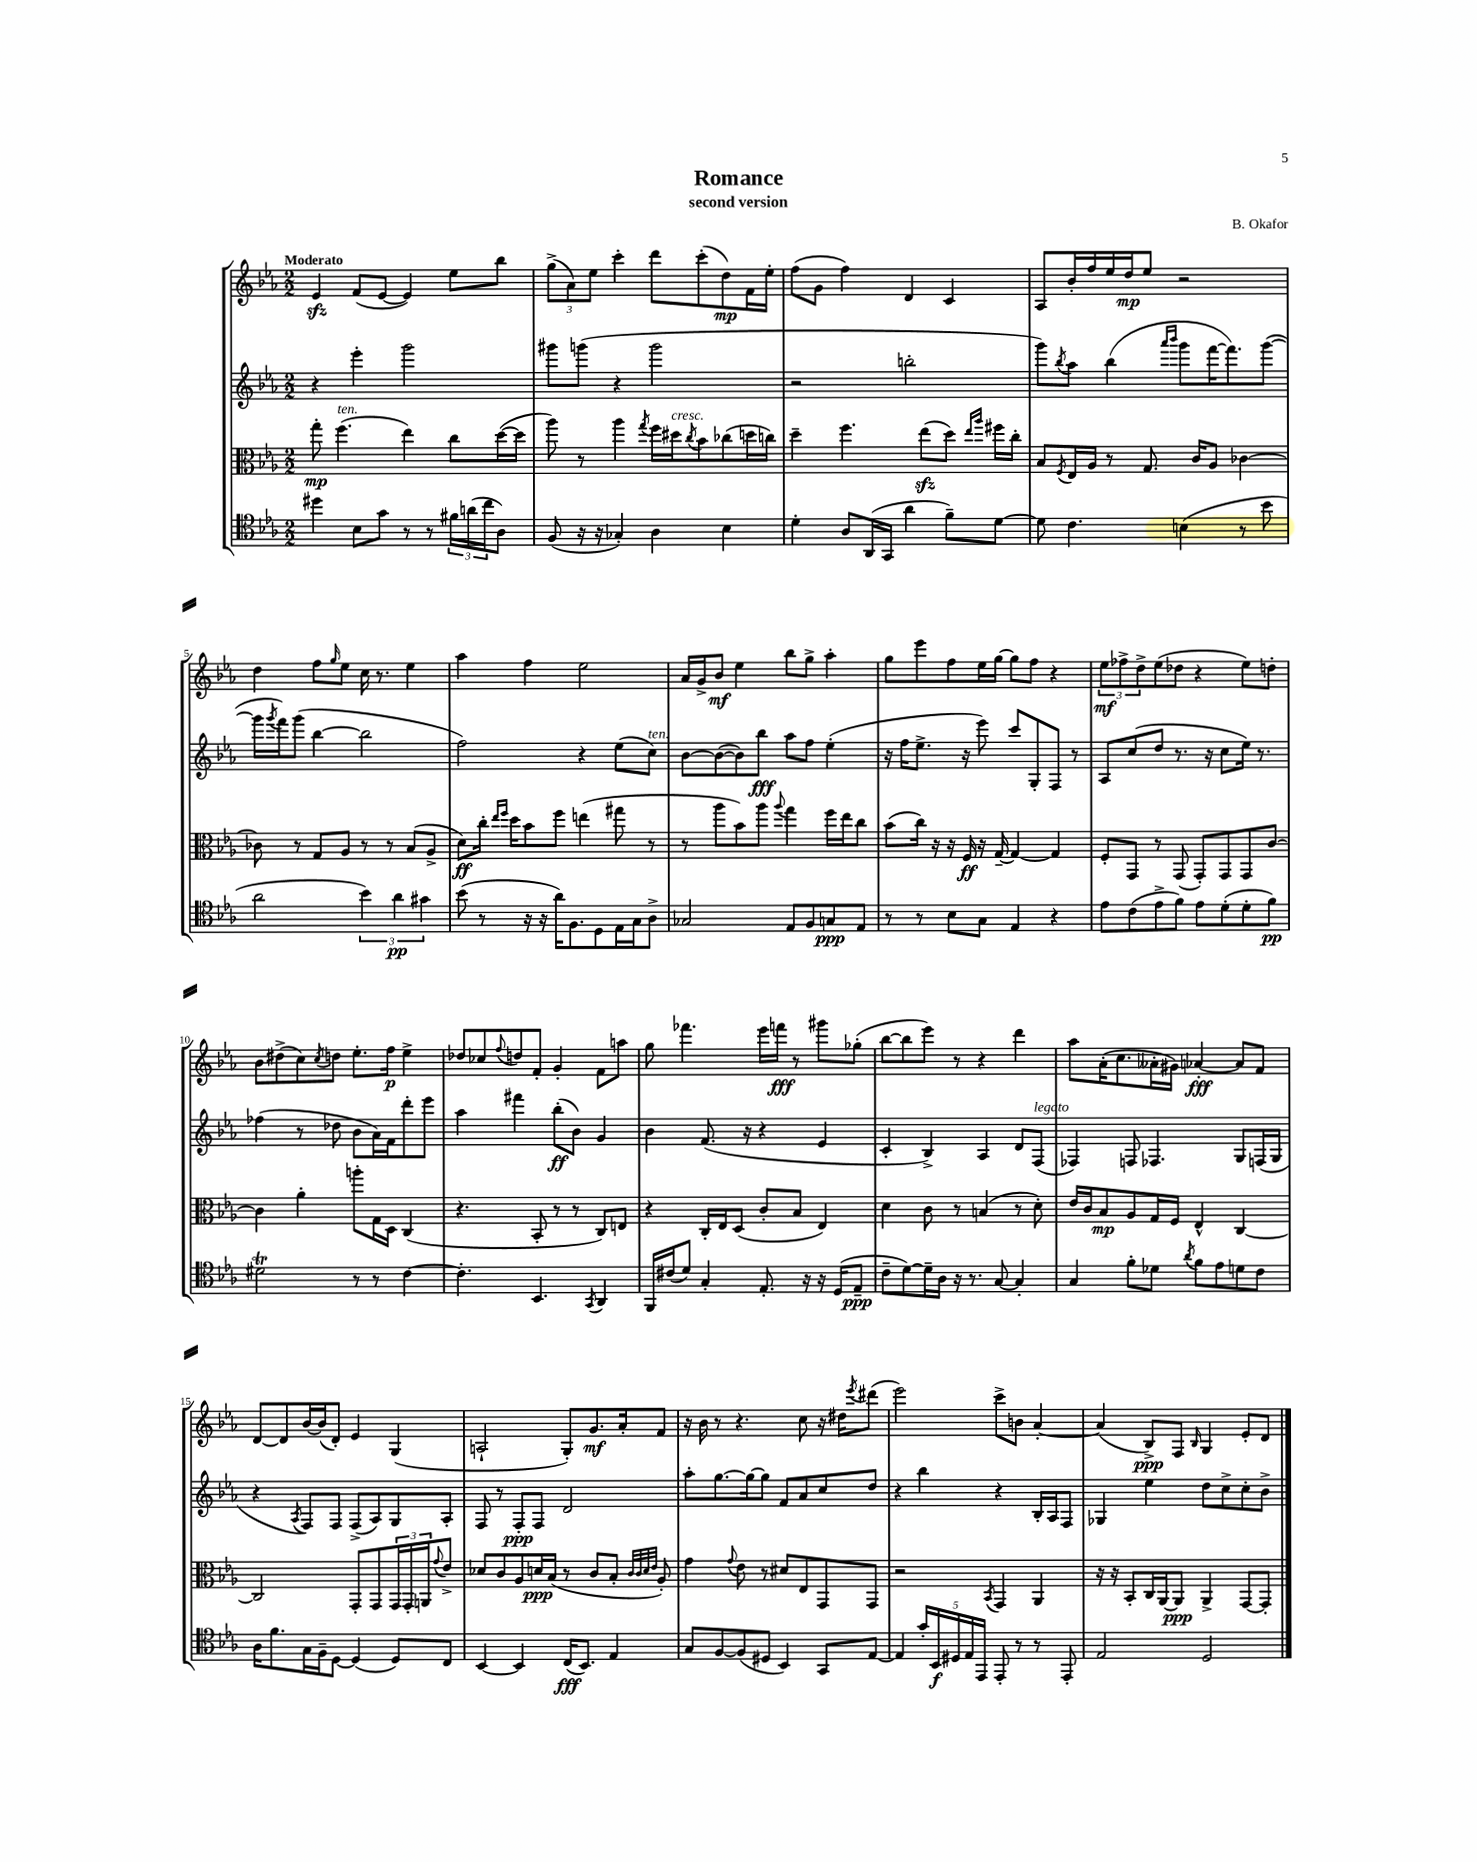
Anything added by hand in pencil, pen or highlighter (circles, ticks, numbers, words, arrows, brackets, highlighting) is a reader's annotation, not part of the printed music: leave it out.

**kern	**dynam	**kern	**dynam	**kern	**dynam	**kern	**dynam
*part4	*part4	*part3	*part3	*part2	*part2	*part1	*part1
*staff4	*staff4	*staff3	*staff3	*staff2	*staff2	*staff1	*staff1
*clefC4	*	*clefC3	*	*clefG2	*	*clefG2	*
*k[b-e-a-]	*	*k[b-e-a-]	*	*k[b-e-a-]	*	*k[b-e-a-]	*
*M2/2	*	*M2/2	*	*M2/2	*	*M2/2	*
=1	=1	=1	=1	=1	=1	=1	=1
!	!	!	!	!	!	!LO:TX:a:B:t=Moderato	!
4dd#X\	.	8gg'\	mp	4r	.	4e-zz/	.
!	!	!LO:TX:a:i:t=ten.	!	!	!	!	!
.	.	(4.ff\	.	.	.	.	.
8B-\L	.	.	.	4eee-'\	.	(8f/L	.
8g\J	.	.	.	.	.	[8e-/J	.
8r	.	4ee-\)	.	2ggg\	.	4e-/])	.
8r	.	.	.	.	.	.	.
24f#X\LL	.	8cc\L	.	.	.	8ee-\L	.
(24an\	.	.	.	.	.	.	.
24cc\J	.	.	.	.	.	.	.
8A-\J)	.	([16dd\L	.	.	.	8bb-\J	.
.	.	16dd\JJ]	.	.	.	.	.
=2	=2	=2	=2	=2	=2	=2	=2
(8F/	.	8aa-\)	.	8ggg#X\L	.	(12gg^\L	.
.	.	.	.	.	.	12a-\)	.
16r	.	8r	.	(8gggn\J	.	.	.
.	.	.	.	.	.	12ee-\J	.
16r	.	.	.	.	.	.	.
4G-X'/)	.	4aa-\	.	4r	.	4ccc'\	.
.	.	8qgg/	.	.	.	.	.
4A-\	.	16ff\LL	.	2ggg\	.	8ddd\L	.
!	!	!LO:TX:a:i:t=cresc.	!	!	!	!	!
.	.	16dd#X\J	.	.	.	.	.
.	.	8qcc/	.	.	.	.	.
.	.	8b-\	.	.	.	(8ccc'\	.
4B-\	.	(8cc-X\	.	.	.	8dd\)	mp
.	.	16ddn\L	.	.	.	16f\L	.
.	.	16ccn\JJ)	.	.	.	16ee-'\JJ	.
=3	=3	=3	=3	=3	=3	=3	=3
4d'\	.	4dd~\	.	2r	.	(8ff\L	.
.	.	.	.	.	.	8g\J	.
8A-/L	.	4.ff\	.	.	.	4ff\)	.
(16AA-/L	.	.	.	.	.	.	.
16GG/JJ	.	.	.	.	.	.	.
4a-\	.	.	.	2bbn'\	.	4d/	.
.	.	(8ee-zz\L	.	.	.	.	.
8f~\L)	.	8dd\J)	.	.	.	4c/	.
.	.	16qqee-/LL	.	.	.	.	.
.	.	16qqaa-/JJ	.	.	.	.	.
[8d\J	.	16ff#X\LL	.	.	.	.	.
.	.	16cc'\JJ	.	.	.	.	.
=4	=4	=4	=4	=4	=4	=4	=4
8d\]	.	8B-/L	.	8ggg\L)	.	8A-/L	.
.	.	8qF/	.	8qbb-/	.	.	.
4.c\	.	16E-/L	.	8aa-\J	.	16b-'/L	.
.	.	16A-/JJ	.	.	.	16ff/	.
.	.	8r	.	(4bb-\	.	16ee-/	.
.	.	.	.	.	.	16dd/J	mp
.	.	8.G/	.	.	.	8ee-/J	.
.	.	.	.	16qqaaa-/LL	.	.	.
.	.	.	.	16qqbbb-/JJ	.	.	.
(4Bn\	.	.	.	8ggg\L	.	2r	.
.	.	16c/KL	.	.	.	.	.
.	.	8A-/J	.	[16fff\K	.	.	.
.	.	.	.	8.fff\])	.	.	.
8r	.	[4c-X\	.	.	.	.	.
8b-\	.	.	.	([8ggg\J	.	.	.
!!LO:LB:g=z
=5	=5	=5	=5	=5	=5	=5	=5
2a-\	.	8c-X\]	.	16ggg\LL]	.	4dd\	.
.	.	.	.	8qggg/	.	.	.
.	.	.	.	16fff\J)	.	.	.
.	.	8r	.	(8ggg\J	.	.	.
.	.	8G/L	.	[4bb-\	.	8ff\L	.
.	.	.	.	.	.	16qqgg/	.
.	.	8A-/J	.	.	.	8ee-\J	.
6b-\)	.	8r	.	2bb-\]	.	16cc\	.
.	.	.	.	.	.	8.r	.
.	.	8r	.	.	.	.	.
6a-\	pp	.	.	.	.	.	.
.	.	(8B-/L	.	.	.	4ee-\	.
6g#X\	.	.	.	.	.	.	.
.	.	8A-^/J	.	.	.	.	.
=6	=6	=6	=6	=6	=6	=6	=6
(8b-\	.	8d\L)	ff	2ff\)	.	4aa-\	.
8r	.	16cc'\Jk	.	.	.	.	.
.	.	16qqee-/LL	.	.	.	.	.
.	.	16qqff/JJ	.	.	.	.	.
.	.	16dd\KL	.	.	.	.	.
16r	.	8b-\	.	.	.	4ff\	.
16r	.	.	.	.	.	.	.
16a-\KL)	.	8ff\J	.	.	.	.	.
8.F\	.	.	.	.	.	.	.
.	.	(4een\	.	4r	.	2ee-\	.
8D\	.	.	.	.	.	.	.
16E-\L	.	8gg#X\	.	(8ee-\L	.	.	.
16G\J	.	.	.	.	.	.	.
!	!	!	!	!LO:TX:a:i:t=ten.	!	!	!
8A-^\J	.	8r	.	8cc\J)	.	.	.
=7	=7	=7	=7	=7	=7	=7	=7
2G-X/	.	8r	.	[8b-\L	.	16a-/LL	.
.	.	.	.	.	.	16g^/J	.
.	.	8aa-\L	.	(8b-\_	.	8b-/J	mf
.	.	8b-\)	.	8b-\])	.	4ee-\	.
.	.	8aa-\J	.	8bb-\J	fff	.	.
.	.	8qqaa-/	.	.	.	.	.
8E-/L	.	4gg\	.	8aa-\L	.	8bb-\L	.
8F/	.	.	.	8ff\J	.	8gg^\J	.
8Gn/	ppp	16ff\LL	.	(4ee-'\	.	4aa-'\	.
.	.	16ee-\J	.	.	.	.	.
8E-/J	.	8cc\J	.	.	.	.	.
=8	=8	=8	=8	=8	=8	=8	=8
8r	.	(8b-\L	.	16r	.	8gg\L	.
.	.	.	.	16ff\KL	.	.	.
8r	.	16cc\Jk)	.	8.ee-^\J	.	8eee-\	.
.	.	16r	.	.	.	.	.
8B-\L	.	16r	.	.	.	8ff\	.
.	.	16F/	ff	16r	.	.	.
8G\J	.	16r	.	8eee-\)	.	16ee-\L	.
.	.	[16G~/	.	.	.	[16gg\JJ	.
4E-/	.	4G/_	.	8ccc/L	.	8gg\L]	.
.	.	.	.	8G'/	.	8ff\J	.
4r	.	4G/]	.	8F/J	.	4r	.
.	.	.	.	8r	.	.	.
=9	=9	=9	=9	=9	=9	=9	=9
8e-\L	.	8F'/L	.	8A-/L	.	12ee-\L	mf
.	.	.	.	.	.	12ff-X^\	.
(8c\	.	8GG/J	.	(8cc/	.	.	.
.	.	.	.	.	.	12dd^\	.
8e-^\	.	8r	.	8dd/J	.	(8ee-\	.
8f\J)	.	(8GG/	.	8.r	.	8dd-X\J	.
8e-\L	.	8GG'/L)	.	.	.	4r	.
.	.	.	.	16r	.	.	.
(8d'\	.	8GG/	.	8cc\L	.	.	.
8d'\	.	8GG/	.	16ee-\Jk)	.	8ee-\L)	.
.	.	.	.	8.r	.	.	.
8f\J)	pp	[8c/J	.	.	.	8ddn'\J	.
!!LO:LB:g=z
=10	=10	=10	=10	=10	=10	=10	=10
2d#Xt\	.	4c\]	.	(4ff-X\	.	8b-\L	.
.	.	.	.	.	.	(8dd#X^\	.
.	.	4a-'\	.	8r	.	8cc\)	.
.	.	.	.	.	.	8qcc/	.
.	.	.	.	8dd-X\	.	8ddn\J	.
8r	.	8aan'\L	.	8b-\L	.	8.ee-'\L	.
8r	.	16G\L	.	16a-\L)	.	.	.
.	.	16D\JJ	.	16f\J	.	16ff\Jk	p
[4c\	.	(4C/	.	8ddd'\	.	4ee-^\	.
.	.	.	.	8eee-\J	.	.	.
=11	=11	=11	=11	=11	=11	=11	=11
4.c'\]	.	4.r	.	4aa-\	.	8dd-X/L	.
.	.	.	.	.	.	8cc-X/	.
.	.	.	.	.	.	8qqff/	.
.	.	.	.	4fff#X\	.	8ddn/	.
4.BB-/	.	8BB-'/	.	.	.	8f'/J	.
.	.	8r	.	(8bb-'\L	ff	4g'/	.
.	.	8r	.	8b-\J)	.	.	.
8qGG/	.	.	.	.	.	.	.
4AA-/	.	8C/L)	.	4g/	.	8f\L	.
.	.	8En/J	.	.	.	8aan\J	.
=12	=12	=12	=12	=12	=12	=12	=12
16FF/LL	.	4r	.	4b-\	.	8gg\	.
(16c#X/J	.	.	.	.	.	.	.
8d/J)	.	.	.	.	.	4.fff-X\	.
4G'/	.	16C'/LL	.	(8.f/	.	.	.
.	.	16E-/J	.	.	.	.	.
.	.	(8D/J	.	.	.	.	.
.	.	.	.	16r	.	.	.
8.E-'/	.	8c'/L	.	4r	.	16eee-\LL	.
.	.	.	.	.	.	16fffn\JJ	fff
.	.	8B-/J	.	.	.	8r	.
16r	.	.	.	.	.	.	.
16r	.	4E-/)	.	4e-/	.	8ggg#X\L	.
(16D/KL	.	.	.	.	.	.	.
8E-~/J	ppp	.	.	.	.	(8gg-X'\J	.
=13	=13	=13	=13	=13	=13	=13	=13
8c~\L	.	4d\	.	4c'/	.	[8bb-\L	.
[8d\)	.	.	.	.	.	8bb-\]	.
16d~\L]	.	8c\	.	4B-^/)	.	8eee-\J)	.
16A-\JJ	.	.	.	.	.	.	.
16r	.	8r	.	.	.	8r	.
8.r	.	.	.	.	.	.	.
.	.	(4Bn/	.	4A-/	.	4r	.
[8G/	.	.	.	.	.	.	.
4G'/]	.	8r	.	8d/L	.	4ddd\	.
!	!	!	!	!LO:TX:a:i:t=legato	!	!	!
.	.	8d'\)	.	(8F/J	.	.	.
=14	=14	=14	=14	=14	=14	=14	=14
4G/	.	16e-/LL	.	4F-X/)	.	8aa-\L	.
.	.	16c/J	.	.	.	.	.
.	.	8B-/	mp	.	.	(16a-'\K	.
.	.	.	.	.	.	8.cc\	.
8f'\L	.	8A-/	.	8Fn/	.	.	.
8d-X\J	.	16G/L	.	4.F-X/	.	16a--X'\L	.
.	.	16F/JJ	.	.	.	16g#X\JJ)	.
8qa-/	.	.	.	.	.	.	.
8f\L	.	4E-^^/	.	.	.	[4a-X'/	fff
8e-\	.	.	.	.	.	.	.
8dn\	.	[4C/	.	8G/L	.	8a-/L]	.
8c\J	.	.	.	(16Fn/L	.	8f/J	.
.	.	.	.	16G/JJ	.	.	.
!!LO:LB:g=z
=15	=15	=15	=15	=15	=15	=15	=15
16A-\KL	.	2C/]	.	4r	.	[8d/L	.
8.f\	.	.	.	.	.	.	.
.	.	.	.	.	.	8d/]	.
.	.	.	.	8qA-/	.	.	.
16G\L	.	.	.	8F/L)	.	[16b-/L	.
16F~\J	.	.	.	.	.	(16b-/J]	.
[8D\J	.	.	.	8F/J	.	8d'/J)	.
(4D/]	.	8GG'/L	.	(8F^/L	.	4e-/	.
.	.	8GG/	.	8A-/)	.	.	.
8D/L)	.	24GG/L	.	8G/	.	(4G/	.
.	.	24GG'/	.	.	.	.	.
.	.	24AAn/J	.	.	.	.	.
.	.	8qqg/	.	.	.	.	.
8C/J	.	8e-^/J	.	8A-'/J	.	.	.
=16	=16	=16	=16	=16	=16	=16	=16
[4BB-/	.	8d-X/L	.	8F/	.	2An`/	.
.	.	8c/	.	8r	.	.	.
4BB-/]	.	8A-/	.	8F'/L	ppp	.	.
.	.	16dn/L	ppp	8F/J	.	.	.
.	.	(16B-/JJ	.	.	.	.	.
(16C/KL	fff	8r	.	2d/	.	8G'/L)	.
8.BB-/J)	.	.	.	.	.	.	.
.	.	8c/L	.	.	.	8.g/	mf
4E-/	.	8B-'/J	.	.	.	.	.
.	.	.	.	.	.	16a-'/k	.
.	.	32qqc/LLL	.	.	.	.	.
.	.	32qqc/	.	.	.	.	.
.	.	32qqd/	.	.	.	.	.
.	.	32qqe-/JJJ	.	.	.	.	.
.	.	8A-'/)	.	.	.	8f/J	.
=17	=17	=17	=17	=17	=17	=17	=17
8G/L	.	4g\	.	8aa-'\L	.	16r	.
.	.	.	.	.	.	16b-\	.
[8F/	.	.	.	[8.gg\	.	8r	.
.	.	8qqg/	.	.	.	.	.
(8F/]	.	8e-\	.	.	.	4.r	.
.	.	.	.	16gg\k_	.	.	.
8D#X/J	.	8r	.	8gg\J]	.	.	.
4BB-/)	.	8d#X/L	.	8f/L	.	.	.
.	.	8E-/	.	8a-/	.	8cc\	.
8GG/L	.	8GG/	.	8cc/	.	16r	.
.	.	.	.	.	.	16dd#X\KL	.
.	.	.	.	.	.	8qeee-/	.
[8E-/J	.	8GG/J	.	8dd/J	.	(8ddd#X\J	.
=18	=18	=18	=18	=18	=18	=18	=18
4E-/]	.	2r	.	4r	.	2eee-\)	.
20g'/LL	.	.	.	4bb-\	.	.	.
20BB-/	f	.	.	.	.	.	.
20D#X/	.	.	.	.	.	.	.
20E-/	.	.	.	.	.	.	.
20EE-/JJ	.	.	.	.	.	.	.
.	.	8qBB-/	.	.	.	.	.
8EE-'/	.	4GG/	.	4r	.	8ccc^\L	.
8r	.	.	.	.	.	8bn\J	.
8r	.	4AA-/	.	16B-'/LL	.	[4a-'/	.
.	.	.	.	16A-/J	.	.	.
8EE-'/	.	.	.	8F/J	.	.	.
=19	=19	=19	=19	=19	=19	=19	=19
2E-/	.	16r	.	4G-X/	.	(4a-/]	.
.	.	16r	.	.	.	.	.
.	.	8BB-'/L	.	.	.	.	.
.	.	16C/L	.	4ee-\	.	8B-^/L)	ppp
.	.	[16AA-/J	.	.	.	.	.
.	.	8AA-/J]	ppp	.	.	8F/J	.
.	.	.	.	.	.	16qqB-/	.
2D/	.	4AA-^/	.	8dd\L	.	4G/	.
.	.	.	.	8cc^\	.	.	.
.	.	[8GG/L	.	8cc'\	.	8e-'/L	.
.	.	8GG'/J]	.	8b-^\J	.	8d/J	.
==	==	==	==	==	==	==	==
*-	*-	*-	*-	*-	*-	*-	*-
